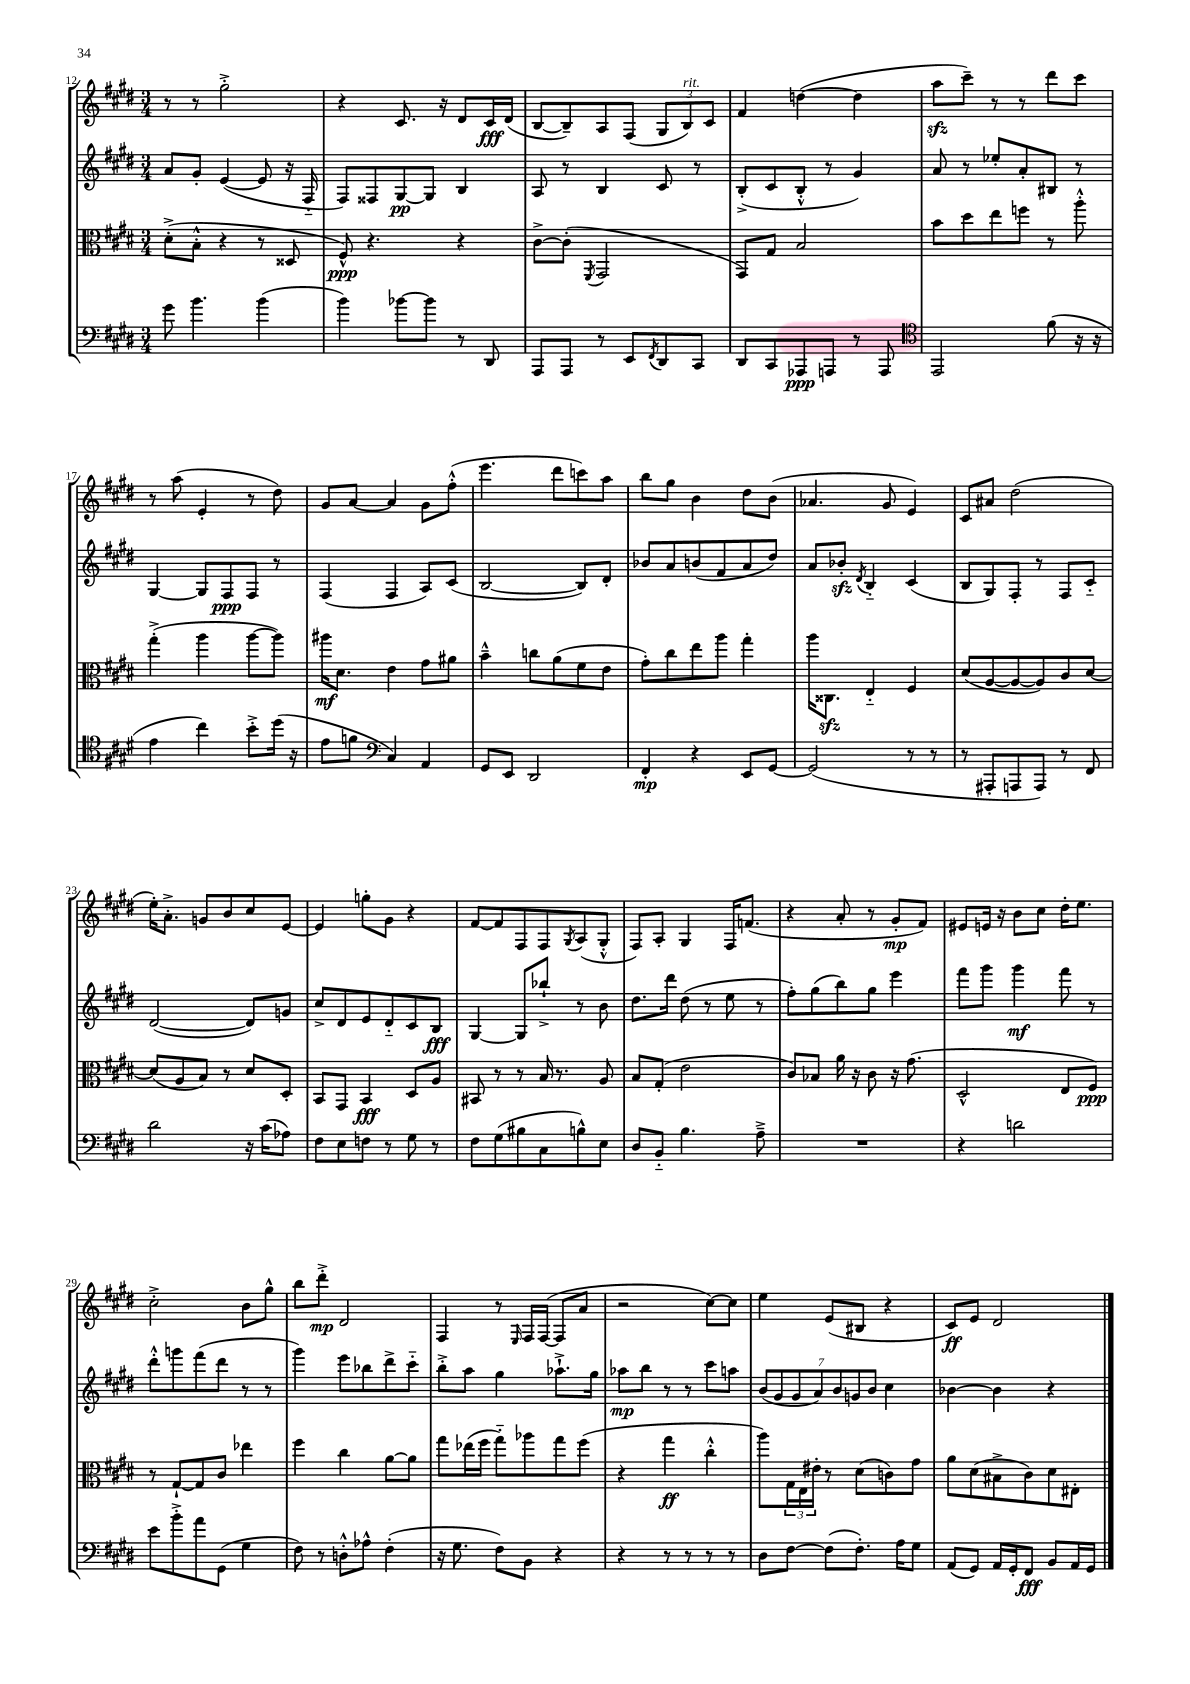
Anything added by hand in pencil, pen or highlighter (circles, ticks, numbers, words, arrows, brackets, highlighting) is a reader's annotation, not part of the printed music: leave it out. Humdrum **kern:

**kern	**dynam	**kern	**dynam	**kern	**dynam	**kern	**dynam
*part4	*part4	*part3	*part3	*part2	*part2	*part1	*part1
*staff4	*staff4	*staff3	*staff3	*staff2	*staff2	*staff1	*staff1
*clefF4	*	*clefC3	*	*clefG2	*	*clefG2	*
*k[f#c#g#d#]	*	*k[f#c#g#d#]	*	*k[f#c#g#d#]	*	*k[f#c#g#d#]	*
*M3/4	*	*M3/4	*	*M3/4	*	*M3/4	*
=12	=12	=12	=12	=12	=12	=12	=12
8g#\	.	(8d#'^\L	.	8a/L	.	8r	.
4.b\	.	8B'^^\J	.	8g#'/J	.	8r	.
.	.	4r	.	([4e/	.	2gg#'^\	.
(4b\	.	8r	.	8e/]	.	.	.
.	.	8D##X/	.	16r	.	.	.
.	.	.	.	16F#/	.	.	.
=13	=13	=13	=13	=13	=13	=13	=13
4b\)	.	8F#^^/)	ppp	8F#/L)	.	4r	.
.	.	4.r	.	8F##X/	.	.	.
[8b-X\L	.	.	.	[8G#/	pp	8.c#/	.
8b-\J]	.	.	.	8G#/J]	.	.	.
.	.	.	.	.	.	16r	.
8r	.	4r	.	4B/	.	8d#/L	.
8DD#/	.	.	.	.	.	16c#/L	fff
.	.	.	.	.	.	(16d#/JJ	.
=14	=14	=14	=14	=14	=14	=14	=14
8AAA/L	.	[8c#^\L	.	8A/	.	[8B/L	.
8AAA/J	.	(8c#'\J]	.	8r	.	8B~/])	.
.	.	8qFF#/	.	.	.	.	.
8r	.	2GG#/	.	4B/	.	8A/	.
8EE/L	.	.	.	.	.	(8F#/J	.
8qFF#/	.	.	.	.	.	.	.
8DD#/	.	.	.	8c#/	.	12G#/L	.
!	!	!	!	!	!	!LO:TX:a:i:t=rit.	!
.	.	.	.	.	.	12B/)	.
8CC#/J	.	.	.	8r	.	.	.
.	.	.	.	.	.	12c#/J	.
=15	=15	=15	=15	=15	=15	=15	=15
8DD#/L	.	8GG#/L)	.	(8B'^/L	.	4f#/	.
8CC#/	.	8G#/J	.	8c#/	.	.	.
8AAA-X/	ppp	2B/	.	8B'^^/J	.	([4ddn\	.
8AAAn/J	.	.	.	8r	.	.	.
8r	.	.	.	4g#/)	.	4dd\]	.
8AAA/	.	.	.	.	.	.	.
=16	=16	=16	=16	=16	=16	=16	=16
*clefC4	*	*	*	*	*	*	*
2EE/	.	8b\L	.	8a/	.	8aazz\L	.
.	.	8dd#\	.	8r	.	8ccc#~\J)	.
.	.	8ee\	.	8ee-X'/L	.	8r	.
.	.	8ffn\J	.	8a'/	.	8r	.
(8f#\	.	8r	.	8B#X/J	.	8ddd#\L	.
16r	.	8aa'^^\	.	8r	.	8ccc#\J	.
16r	.	.	.	.	.	.	.
!!LO:LB:g=z
=17	=17	=17	=17	=17	=17	=17	=17
4e\	.	(4gg#'^\	.	[4G#/	.	8r	.
.	.	.	.	.	.	(8aa\	.
4cc#\)	.	4aa\	.	8G#/L]	.	4e'/	.
.	.	.	.	8F#/	ppp	.	.
8b'^\L	.	[8aa\L	.	8F#/J	.	8r	.
(16dd#\Jk	.	8aa\J])	.	8r	.	8dd#\)	.
16r	.	.	.	.	.	.	.
=18	=18	=18	=18	=18	=18	=18	=18
8e\L	.	16aa#X\KL	mf	(4F#/	.	8g#/L	.
.	.	8.d#\J	.	.	.	.	.
8fn\J	.	.	.	.	.	[8a/J	.
*clefF4	*	*	*	*	*	*	*
4C#/)	.	4e\	.	4F#/	.	4a/]	.
4AA/	.	8g#\L	.	8A/L)	.	8g#\L	.
.	.	8a#X\J	.	(8c#/J	.	(8ff#'^^\J	.
=19	=19	=19	=19	=19	=19	=19	=19
8GG#/L	.	4b~^^\	.	[2B/	.	4.eee\	.
8EE/J	.	.	.	.	.	.	.
2DD#/	.	8ccn\L	.	.	.	.	.
.	.	(8a\	.	.	.	8ddd#\L	.
.	.	8f#\	.	8B/L])	.	8cccn\)	.
.	.	8e\J	.	8d#'/J	.	8aa\J	.
=20	=20	=20	=20	=20	=20	=20	=20
4FF#'/	mp	8g#'\L)	.	8b-X/L	.	8bb\L	.
.	.	8cc#\	.	8a/	.	8gg#\J	.
4r	.	8ee\	.	(8bn/	.	4b\	.
.	.	8aa\J	.	8f#/	.	.	.
8EE/L	.	4gg#'\	.	8a/	.	8dd#\L	.
[8GG#/J	.	.	.	8dd#/J)	.	(8b\J	.
=21	=21	=21	=21	=21	=21	=21	=21
(2GG#/]	.	16aa\KL	.	8a/L	.	4.a-X/	.
.	.	8.C##Xzz\J	.	.	.	.	.
.	.	.	.	8b-Xzz'/J	.	.	.
.	.	.	.	8qd#/	.	.	.
.	.	4E/	.	4B/	.	.	.
.	.	.	.	.	.	8g#/	.
8r	.	4F#/	.	(4c#/	.	4e/)	.
8r	.	.	.	.	.	.	.
=22	=22	=22	=22	=22	=22	=22	=22
8r	.	(8d#/L	.	8B/L	.	8c#/L	.
8AAA#X'/L	.	[8A/	.	8G#/)	.	8a#X/J	.
8AAAn/	.	8A/_	.	8F#'/J	.	(2dd#\	.
8AAA/J)	.	8A/])	.	8r	.	.	.
8r	.	8c#/	.	8F#/L	.	.	.
8FF#/	.	[8d#/J	.	8c#/J	.	.	.
!!LO:LB:g=z
=23	=23	=23	=23	=23	=23	=23	=23
2d#\	.	(8d#/L]	.	([2d#/	.	16ee'\KL)	.
.	.	.	.	.	.	8.a'^\J	.
.	.	8A/	.	.	.	.	.
.	.	8B/J)	.	.	.	8gn/L	.
.	.	8r	.	.	.	8b/	.
16r	.	8d#/L	.	8d#/L])	.	8cc#/	.
(16c#\KL	.	.	.	.	.	.	.
8A-X\J)	.	8D#'/J	.	8gn/J	.	[8e/J	.
=24	=24	=24	=24	=24	=24	=24	=24
8F#\L	.	8BB/L	.	8cc#^/L	.	4e/]	.
8E\	.	8GG#/J	.	8d#/	.	.	.
8Fn\J	.	4BB/	fff	8e/	.	8ggn'\L	.
8r	.	.	.	8d#/	.	8g#\J	.
8G#\	.	8D#/L	.	8c#/	.	4r	.
8r	.	8A/J	.	8B/J	fff	.	.
=25	=25	=25	=25	=25	=25	=25	=25
8F#\L	.	8BB#X/	.	[4G#/	.	[8f#/L	.
(8G#\	.	8r	.	.	.	8f#/]	.
8B#X\	.	8r	.	8G#/L]	.	8F#/	.
8C#\	.	16B/	.	8bb-X`^/J	.	8F#/	.
.	.	8.r	.	.	.	.	.
.	.	.	.	.	.	8qG#/	.
8Bn^^\)	.	.	.	8r	.	(8A/	.
8E\J	.	8A/	.	8b\	.	8G#'^^/J	.
=26	=26	=26	=26	=26	=26	=26	=26
8D#/L	.	8B/L	.	8.dd#\L	.	8F#/L)	.
8BB/J	.	(8G#'/J	.	.	.	8A'/J	.
.	.	.	.	16ddd#\Jk	.	.	.
4.B\	.	2e\	.	(8dd#\	.	4G#/	.
.	.	.	.	8r	.	.	.
.	.	.	.	8ee\	.	16F#/KL	.
.	.	.	.	.	.	(8.fn/J	.
8A~^\	.	.	.	8r	.	.	.
=27	=27	=27	=27	=27	=27	=27	=27
2.r	.	8c#/L)	.	8ff#'\L)	.	4r	.
.	.	8B-X/J	.	(8gg#\	.	.	.
.	.	16a\	.	8bb\)	.	8a'/	.
.	.	16r	.	.	.	.	.
.	.	8c#\	.	8gg#\J	.	8r	.
.	.	16r	.	4eee\	.	8g#'/L	mp
.	.	(8.g#\	.	.	.	.	.
.	.	.	.	.	.	8f#/J)	.
=28	=28	=28	=28	=28	=28	=28	=28
4r	.	2D#^^/	.	8fff#\L	.	8e#X/L	.
.	.	.	.	8ggg#\J	.	16en/Jk	.
.	.	.	.	.	.	16r	.
2dn\	.	.	.	4ggg#\	mf	8b\L	.
.	.	.	.	.	.	8cc#\J	.
.	.	8E/L	.	8fff#\	.	16dd#'\KL	.
.	.	.	.	.	.	8.ee\J	.
.	.	8F#/J)	ppp	8r	.	.	.
!!LO:LB:g=z
=29	=29	=29	=29	=29	=29	=29	=29
8e\L	.	8r	.	8ddd#'^^\L	.	2cc#'^\	.
8b'^\	.	[8G#`/L	.	8gggn\	.	.	.
8a\	.	8G#/]	.	(8fff#\	.	.	.
(8GG#\J	.	8c#/J	.	8ddd#\J	.	.	.
4G#\	.	4ee-X\	.	8r	.	8b\L	.
.	.	.	.	8r	.	8gg#^^\J	.
=30	=30	=30	=30	=30	=30	=30	=30
8F#\)	.	4ff#\	.	4ggg#\)	.	8bb\L	.
8r	.	.	.	.	.	8ddd#'^\J	mp
8Dn'^^\L	.	4cc#\	.	8eee\L	.	2d#/	.
8A-X^^\J	.	.	.	8bb-X\	.	.	.
(4F#'\	.	[8a\L	.	8ddd#^\	.	.	.
.	.	8a\J]	.	8ccc#\J	.	.	.
=31	=31	=31	=31	=31	=31	=31	=31
16r	.	8gg#\L	.	8bb'^\L	.	4F#/	.
8.G#\	.	.	.	.	.	.	.
.	.	(16ee-X\L	.	8aa\J	.	.	.
.	.	16ff#\JJ	.	.	.	.	.
8F#\L)	.	8gg#\L)	.	4gg#\	.	8r	.
.	.	.	.	.	.	16qqE/	.
8BB\J	.	8aa-X\	.	.	.	16F#/LL	.
.	.	.	.	.	.	([16F#/JJ	.
4r	.	8gg#\	.	8.aa-X`^\L	.	8F#/L]	.
.	.	(8ff#\J	.	.	.	8a/J	.
.	.	.	.	16gg#\Jk	.	.	.
=32	=32	=32	=32	=32	=32	=32	=32
4r	.	4r	.	8aa-X\L	mp	2r	.
.	.	.	.	8bb\J	.	.	.
8r	.	4gg#\	ff	8r	.	.	.
8r	.	.	.	8r	.	.	.
8r	.	4cc#'^^\	.	8ccc#\L	.	[8cc#\L)	.
8r	.	.	.	8aan\J	.	8cc#\J]	.
=33	=33	=33	=33	=33	=33	=33	=33
8D#\L	.	8aa\L)	.	(14b/L	.	4ee\	.
.	.	.	.	14g#/	.	.	.
[8F#\J	.	24G#\L	.	.	.	.	.
.	.	.	.	14g#/	.	.	.
.	.	24E\	.	.	.	.	.
.	.	24e#X'\JJ	.	.	.	.	.
.	.	.	.	14a/)	.	.	.
(8F#\L]	.	8r	.	.	.	(8e/L	.
.	.	.	.	14b/	.	.	.
.	.	.	.	14gn/	.	.	.
8.F#'\J)	.	(8d#\L	.	.	.	8B#X/J	.
.	.	.	.	14b/J	.	.	.
.	.	8cn\)	.	4cc#\	.	4r	.
16A\KL	.	.	.	.	.	.	.
8G#\J	.	8g#\J	.	.	.	.	.
=34	=34	=34	=34	=34	=34	=34	=34
(8AA/L	.	8a\L	.	[4b-X\	.	8c#/L)	ff
8GG#/J)	.	(8d#\	.	.	.	8e/J	.
16AA/LL	.	8B#X^\	.	4b-\]	.	2d#/	.
16GG#'/J	.	.	.	.	.	.	.
8FF#/J	fff	8c#\)	.	.	.	.	.
8BB/L	.	8d#\	.	4r	.	.	.
16AA/L	.	8E#X'\J	.	.	.	.	.
16GG#/JJ	.	.	.	.	.	.	.
==	==	==	==	==	==	==	==
*-	*-	*-	*-	*-	*-	*-	*-
